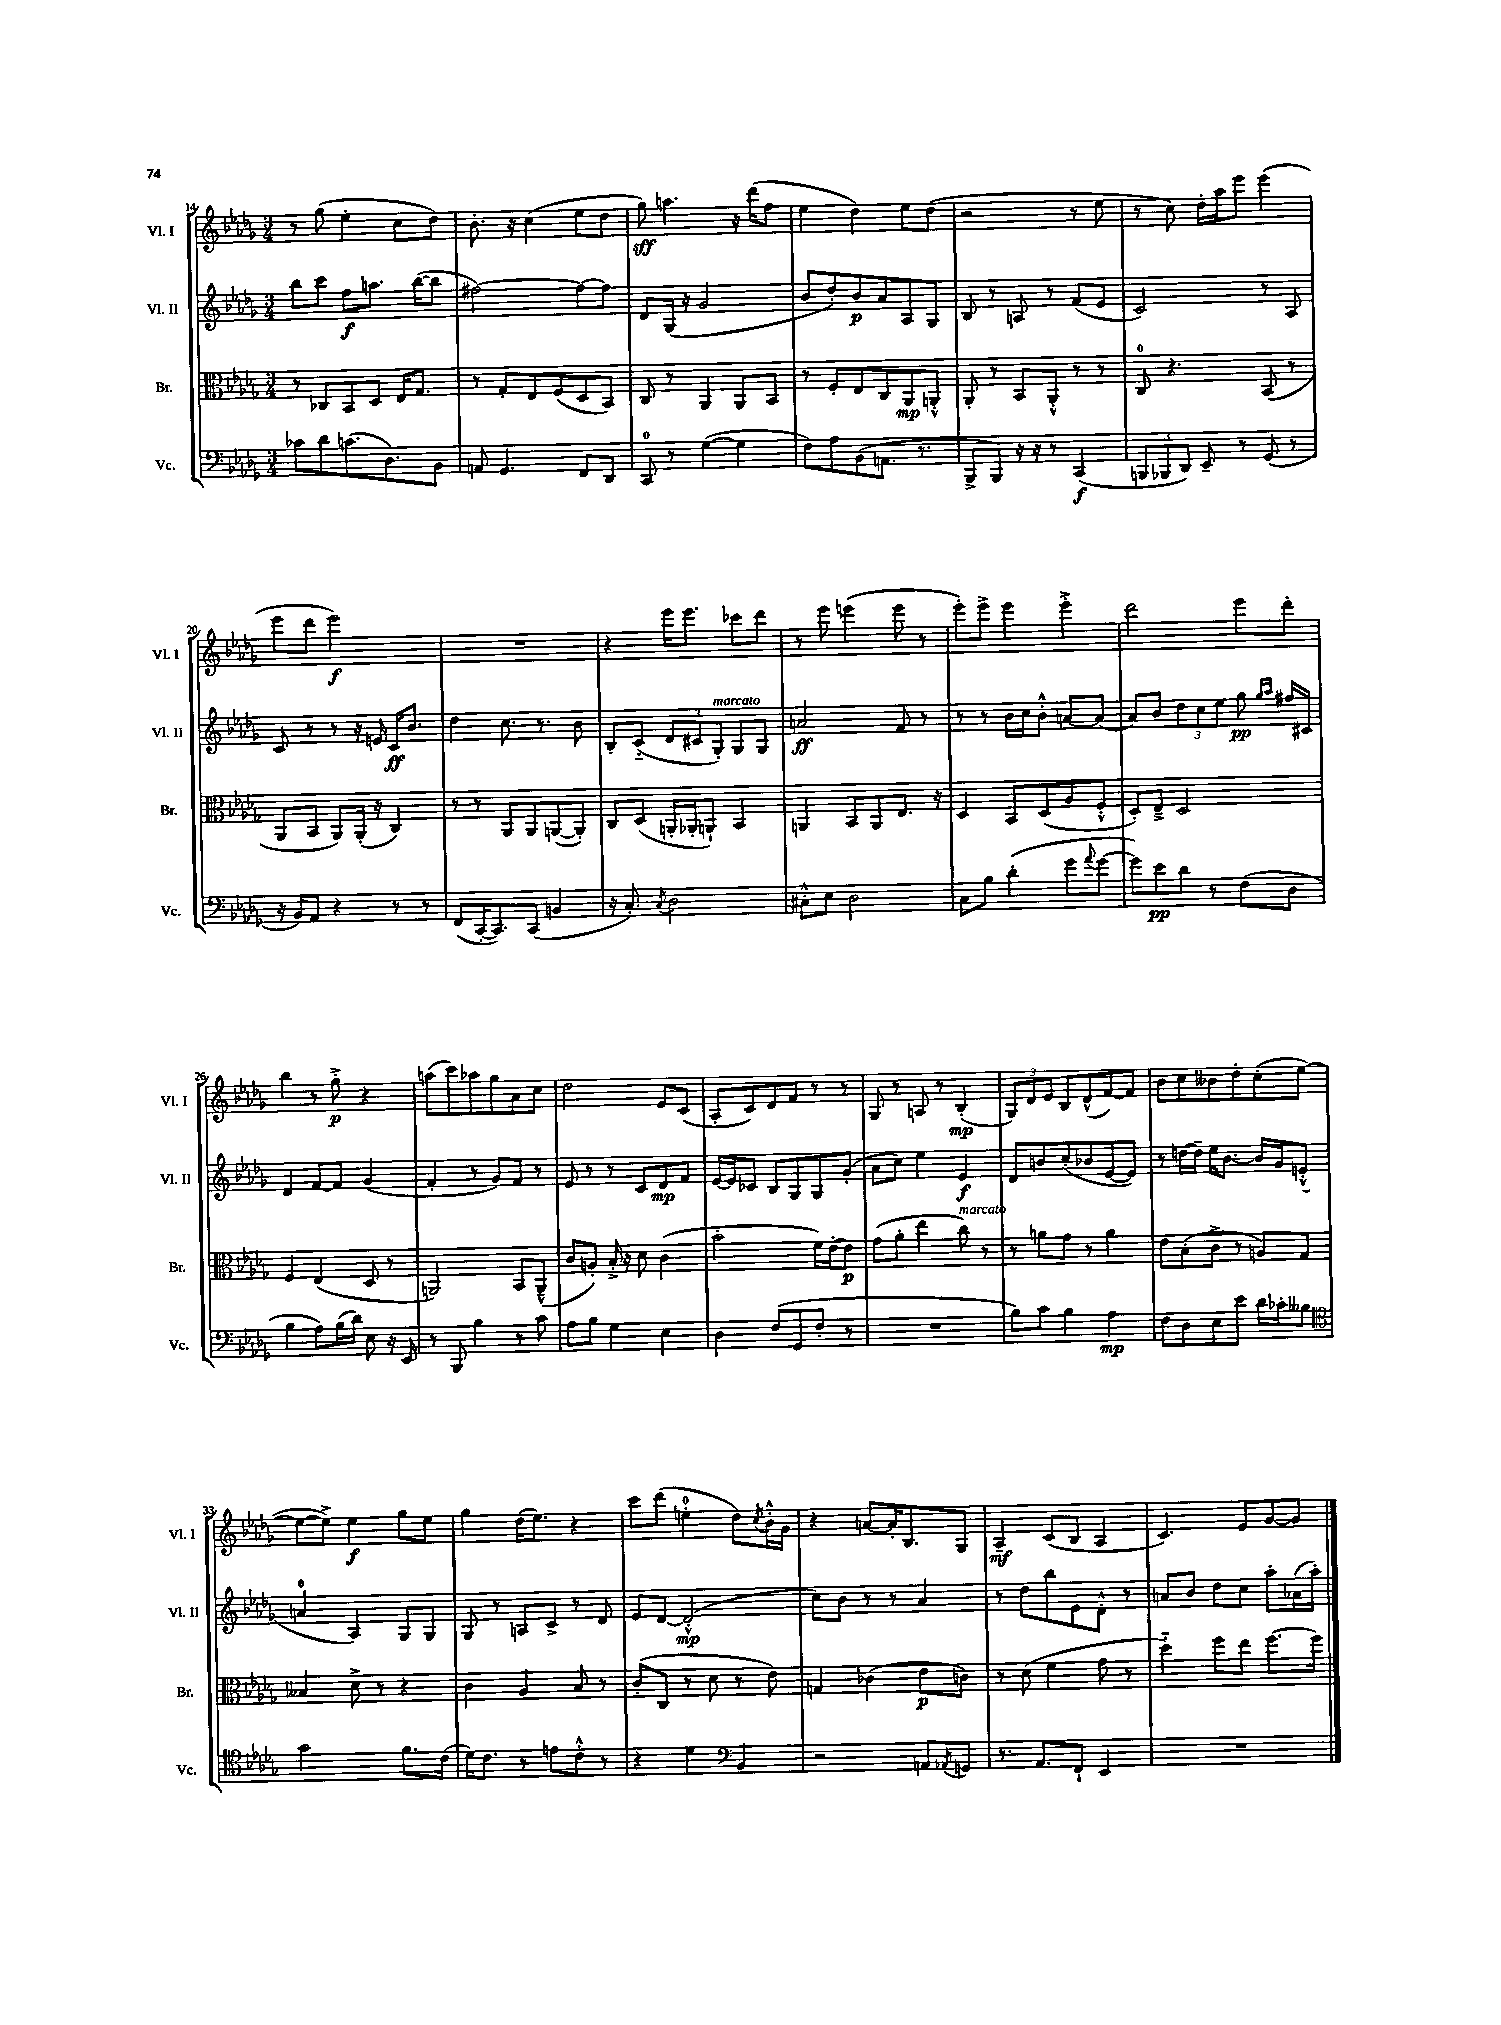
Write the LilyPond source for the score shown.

<<
\new StaffGroup <<
\new Staff = "s0" \with { instrumentName = "Vl. I" shortInstrumentName = "Vl. I" } {
    \clef treble \key des \major \numericTimeSignature \time 3/4
    r8 ges''8( ees''4-. c''8 des''8) |
    bes'8.-. r16 c''4( ees''8 des''8 |
    ges''8\sff) a''4. r16 des'''16( f''8 |
    ees''4 des''4) ees''8 des''8( |
    r2 r8 ees''8 |
    r8 c''8) des''16-. aes''16 ees'''8 ees'''4( |
    ees'''8 des'''8 ees'''2\f) |
    R2. |
    r4 ees'''16 ees'''8. ces'''8 des'''8 |
    r8 ees'''8 e'''4( e'''8 r8 |
    ees'''8-.) ees'''8-> ees'''4 ees'''4-.-> |
    des'''2 ees'''8 des'''8-. |
    bes''4 r8 ges''8-.->\p r4 |
    a''8( c'''8) aes''8 ges''8 aes'8 c''8 |
    des''2 ees'8 c'8( |
    aes8-. c'8) des'8 f'8 r8 r8 |
    ges8 r8 a8 r8 bes4-.\mp( |
    \tuplet 3/2 { ges8) des'8 ees'8 } bes8 des'8-^( f'8~) f'8 |
    bes'8 c''8 beses'8 des''8-. c''8-.( ees''8~ |
    ees''8~ ees''8->) ees''4\f ges''8 ees''8 |
    ges''4 des''16( ees''8.) r4 |
    c'''8 des'''8( e''4-0-. des''8) \acciaccatura { c''8 } bes'16-.-^ ges'16 |
    r4 a'8~ a'16-. bes8. ges8 |
    aes4--\mf c'8( bes8 aes4 |
    c'4.) ees'8 ges'8~ ges'8 \bar "|." |
}
\new Staff = "s1" \with { instrumentName = "Vl. II" shortInstrumentName = "Vl. II" } {
    \clef treble \key des \major \numericTimeSignature \time 3/4
    bes''8 c'''8 f''8\f a''8. bes''16~( bes''8 |
    fis''2~) fis''8~ fis''8 |
    des'8 ges16( r16 ges'2 |
    bes'8 des''8-.) bes'8\p aes'8 aes8 ges8 |
    bes8 r8 a8 r8 f'8( ees'8 |
    c'2) r8 aes8 |
    c'8 r8 r8 r16 e'16 c'16\ff bes'8. |
    des''4 c''8. r8. bes'8 |
    bes8-. c'8-_( \tuplet 3/2 { des'8 cis'8 ges8-.^\markup { \italic "marcato" }) } ges8 ges8 |
    a'2\ff f'8 r8 |
    r8 r8 bes'16 c''16 bes'8-.-^ a'8~ a'8( |
    aes'8) bes'8 \tuplet 3/2 { des''8 c''8 ees''8 } ges''8\pp \grace { ges''16 aes''16 } fis''16 cis'16 |
    des'4 f'8~ f'8 ges'4( |
    f'4-. r8 ges'8) f'8 r8 |
    ees'8 r8 r8 c'8 des'8\mp f'8 |
    ees'16~ ees'16 ces'8 bes8 ges8 ges8 ges'8-.( |
    aes'8 c''8) ees''4 ees'4\f |
    des'8 b'8 c''8-.( bes'8 ees'8~ ees'8) |
    r8 d''16~ d''16-- ees''16 bes'8.~ bes'16 ges'16 e'8-.-^( |
    a'4-0 aes4) ges8 ges8 |
    ges8 r8 a8 c'8-> r8 des'8 |
    ees'8 des'8~ des'2-.-^\mp( |
    c''8) bes'8 r8 r8 aes'4 |
    r8 des''8 bes''8 ees'8 des'8-.-^ r8 |
    a'8 bes'8 des''8 c''8 aes''8-. aes'16( aes''16-.) \bar "|." |
}
\new Staff = "s2" \with { instrumentName = "Br." shortInstrumentName = "Br." } {
    \clef alto \key des \major \numericTimeSignature \time 3/4
    r8 ces8 bes,8 des8 ees16 ges8. |
    r8 ges8-. ees8 f8( des8 bes,8) |
    c8 r8 aes,4 aes,8 bes,8 |
    r8 f8-. ees8 c8 aes,8\mp a,8-.-^ |
    aes,8-. r8 bes,8 aes,8-.-^ r8 r8 |
    c8-0 r4. bes,8( r8 |
    aes,8 bes,8 aes,8) aes,16-.( r16 c4) |
    r8 r8 aes,8 aes,8 a,8~( a,8-.) |
    c8 des8( a,16-. aes,16-. a,8-!) bes,4 |
    a,4 bes,8 a,8 ees8. r16 |
    des4 bes,8 des8( aes8 f8-.-^ |
    des8-.) ees8---> des2 |
    f4 ees4( des8 r8 |
    a,2) bes,8 a,8---^( |
    c'8 a8-.) bes16-.-> r16 des'8 c'4( |
    bes'2-. f'16) ees'16~-. ees'8\p |
    ges'8( aes'8-. ees''4 c''8^\markup { \italic "marcato" }) r8 |
    r8 a'8 ges'8 r8 a'4 |
    ees'8 bes8-.( c'8-> r8 a8) ges8 |
    beses4 des'8-> r8 r4 |
    c'4 aes4 bes8 r8 |
    c'8-.( c8 r8 des'8 r8 ees'8) |
    g4 ces'4( ees'8\p c'8) |
    r8 des'8( f'4 ges'8 r8 |
    des''4-_) f''8 ees''8 f''8.~ f''16 \bar "|." |
}
\new Staff = "s3" \with { instrumentName = "Vc." shortInstrumentName = "Vc." } {
    \clef bass \key des \major \numericTimeSignature \time 3/4
    ces'8 des'8 c'8.( des8.) bes,8 |
    a,8 ges,4. f,8 des,8 |
    c,8-0 r8 ges4~( ges4 |
    f8) aes8 bes,8( a,8. r8. |
    bes,,8-> bes,,8) r16 r16 r8 c,4\f( |
    \tuplet 3/2 { b,,8 bes,,8 des,8) } ees,8-- r8 ges,8( r8 |
    r16 bes,16) aes,8 r4 r8 r8 |
    f,8( c,16~-. c,8.) c,8( b,4 |
    r16 c8.-.) \acciaccatura { c8 } des2 |
    cis8-.-^ ees8 des2 |
    c8 bes8 des'4-.( ges'8 \appoggiatura { aes'8 } ges'8~ |
    ges'8) ees'8\pp des'8 r8 f8( des8 |
    bes4 aes8) bes16( des'16) ees8 r16 ees,16 |
    r8 bes,,8 bes4 r8 c'8 |
    aes8 bes8 ges4 ees4 |
    des4 f8( ges,8 f8-. r8 |
    R2. |
    bes8) c'8 bes4 aes4\mp |
    f8 des8 ees8 ees'8 des'16 ces'16-. beses8 |
    \clef tenor ges'2 f'8. c'16( |
    des'16) c'8. r8 e'8 c'8-.-^ r8 |
    r4 des'4 \clef bass bes,4 |
    r2 a,8 \acciaccatura { aes,8 } g,8 |
    r8. aes,8. f,8-! ees,4 |
    R2. \bar "|." |
}
>>
>>
\layout { \context { \Score currentBarNumber = #14 } }
